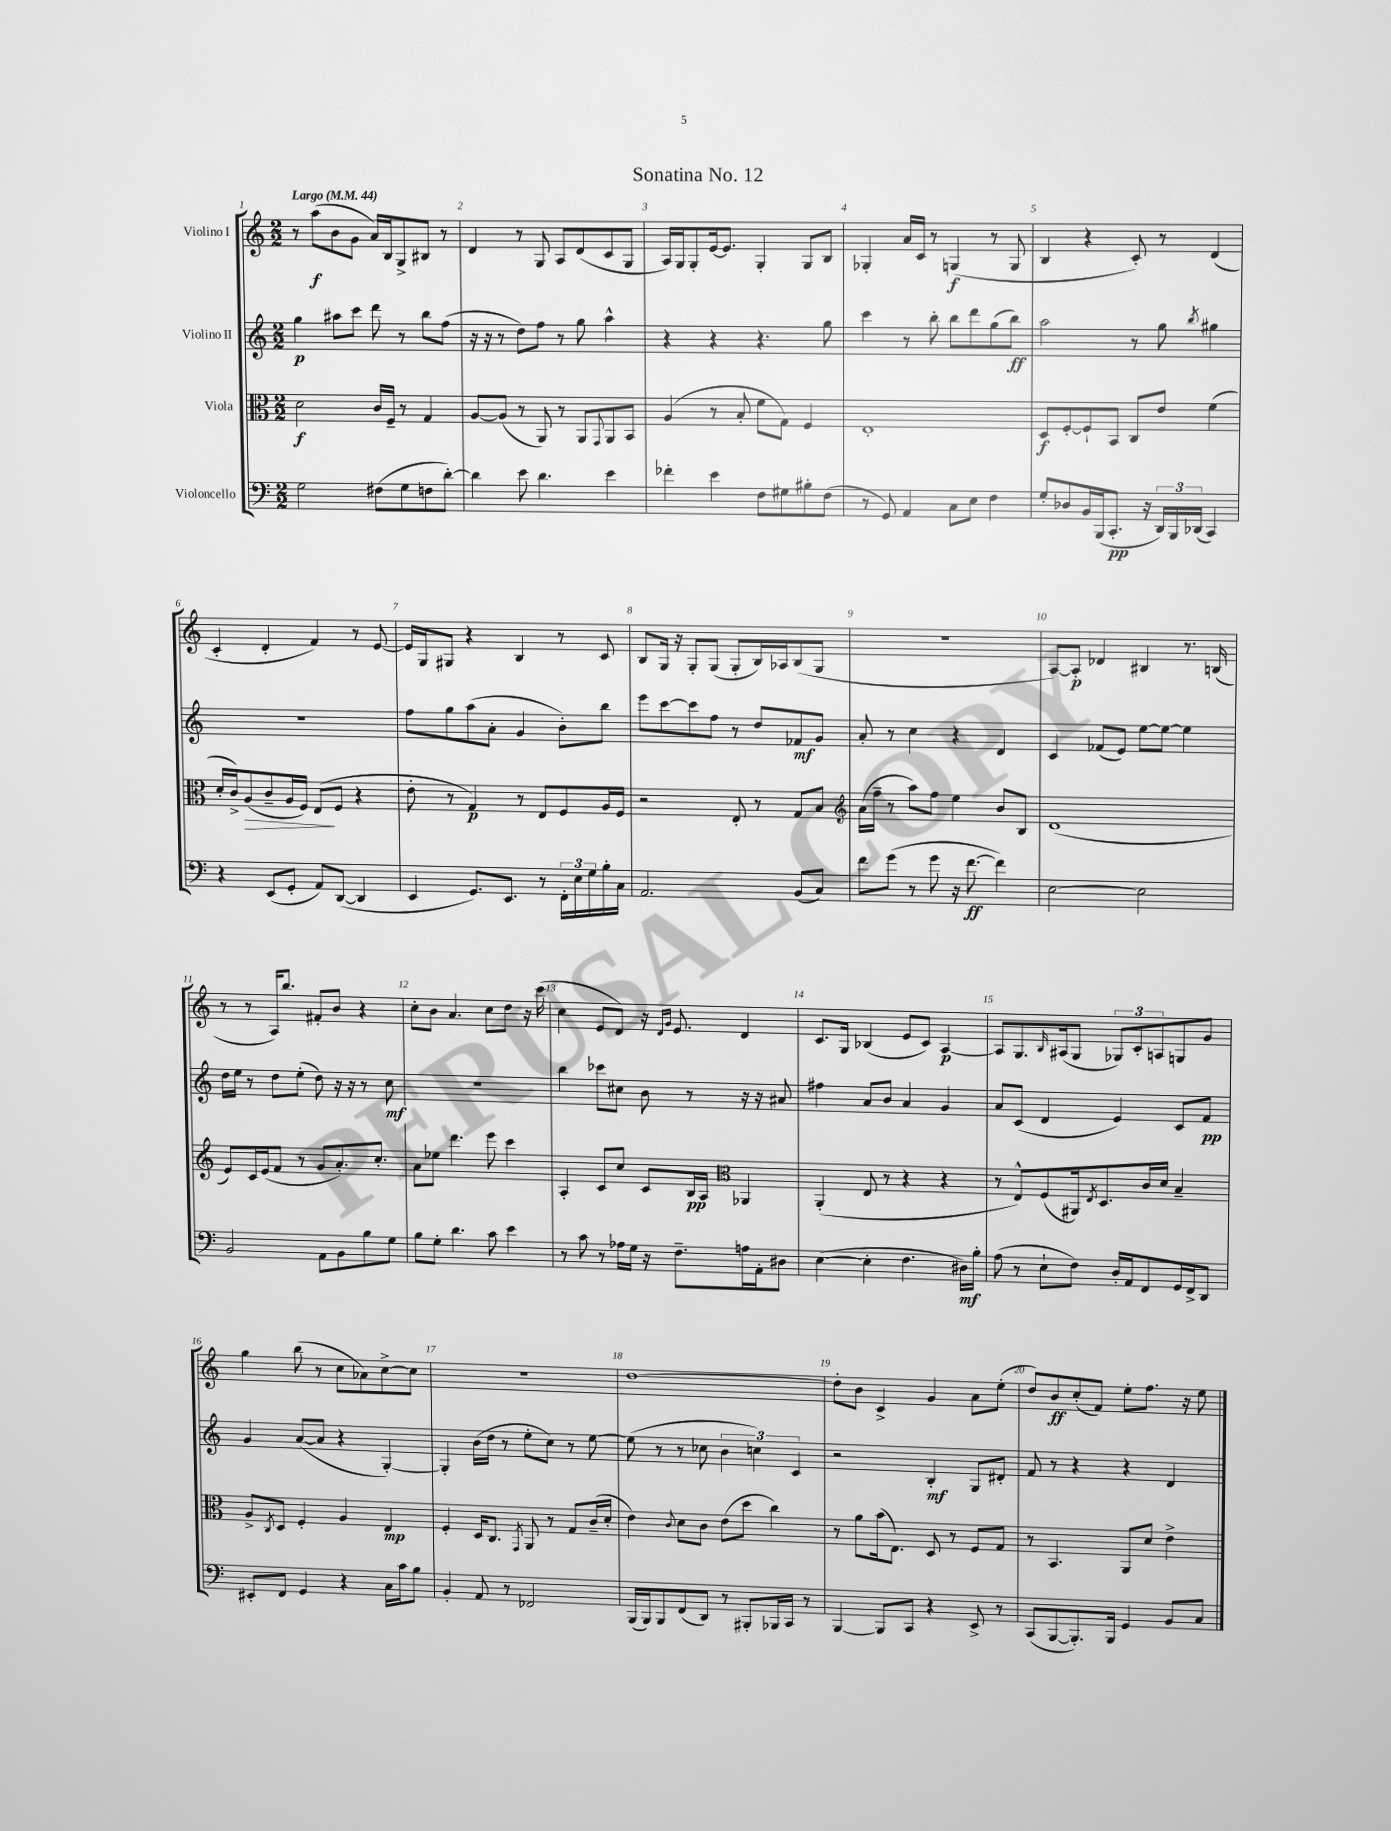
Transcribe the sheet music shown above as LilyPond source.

\header { title = "Sonatina No. 12" }
<<
\new StaffGroup <<
\new Staff = "s0" \with { instrumentName = "Violino I" } {
    \clef treble \key c \major \numericTimeSignature \time 2/2 \tempo "Largo" 4 = 44
    r8 a''8\f( b'8 g'8 a'16) b16 g8-> bis8 r8 |
    d'4 r8 g8 a8 d'8( c'8 g8 |
    a16) g16 g8-. e'16~ e'8. g4-. g8 b8 |
    ges4-. a'16 c'16 r8 g4\f( r8 g8 |
    b4 r4 c'8-.) r8 d'4( |
    c'4-. d'4-. f'4) r8 e'8~ |
    e'16 g16 gis8 r4 b4 r8 c'8 |
    b8 g16 r16 g8-. g8( g8-. b16) aes16 b8( g8 |
    R1 |
    a8~) a8-.\p des'4 bis4 r8. b16( |
    r8 r8 a16) b''8. fis'8-. b'8 r4 |
    c''8-. b'8 a'4. c''8 d''8 r16 c'''16( |
    c''4 e'8 d'8) r16 \grace { d'16 g'16 } e'8. d'4 |
    c'8. g16 bes4( e'8 c'8) a4~\p |
    a8 g8. \grace { b16 } ais16( g8 \tuplet 3/2 { ges8) c'8-. a8 } g8 g'8 |
    g''4 b''8( r8 c''8 aes'8) c''8~-> c''8 |
    R1 |
    d''1~ |
    d''8-. b'8 c'4-> g'4 a'8 e''8-.( |
    d''8) b'8\ff c''8-.( f'8) e''8-. f''8. r16 e''8 \bar "|." |
}
\new Staff = "s1" \with { instrumentName = "Violino II" } {
    \clef treble \key c \major \numericTimeSignature \time 2/2
    g''4\p ais''8 c'''8 d'''8 r8 b''8 f''8( |
    r16 r16 r8 d''8) f''8 r8 g''8 a''4-^ |
    r4 r4 r4. g''8 |
    c'''4 r8 b''8-. b''8 d'''8 g''8( b''8\ff) |
    a''2 r8 g''8 \acciaccatura { b''8 } gis''4 |
    R1 |
    f''8 g''8 a''8( a'8-. g'4 b'8-.) b''8 |
    e'''8 c'''8~ c'''8 f''8 r8 d''8 fes'8\mf g'8 |
    a'8-. r8 c''4 r4 d'4 |
    c'4 fes'8( e'8) e''8~ e''8~ e''4 |
    d''16 e''16 r8 d''8 e''8-.( d''8) r16 r16 r8 c''8\mf |
    R1 |
    b''4 ces'''8 cis''8 b'8 r8 r16 r16 ais'8 |
    fis''4 a'8 b'8 a'4 g'4 |
    a'8 c'8( d'4 e'4) c'8 f'8\pp |
    g'4 a'8~( a'8 r4 g4~-.) |
    g4-. b'16( d''16 r8 e''8-. c''8) r8 e''8~ |
    e''8( r8 r8 ces''8 \tuplet 3/2 { b'4 c''4) c'4 } |
    r2 b4-.\mf g8 dis'8-. |
    f'8 r8 r4 r4 d'4 \bar "|." |
}
\new Staff = "s2" \with { instrumentName = "Viola" } {
    \clef alto \key c \major \numericTimeSignature \time 2/2
    d'2\f c'16 f16-- r8 g4 |
    a8~ a8( r8 a,8) r8 a,8 \appoggiatura { g,8 } a,8 b,8 |
    a4( r8 b8-. f'8 g8) f4 |
    e1-. |
    d8\f f8~-. f8-! b,8 c8 e'8 f'4( |
    d'16-. c'16->) a8\>( c'8-- a16 f16) e8\!( f8 r4 |
    e'8-. r8 g4\p) r8 e8 f8 a16 f16 |
    r2 e8-. r8 g8 b8 |
    \clef treble a'16( f''16-- r8 a''8) f''8 e''4 b'8 b8 |
    d'1( |
    e'8) c'16 e'16( f'8 r8 g'8 a'8.-.) c''8.-. |
    a'8 ees''8 d'''4. e'''8 c'''4 |
    a4-. c'8 c''8 c'8 b16\pp a16 \clef alto aes,4 |
    a,4-.( e8 r8 r4 r4 |
    r8 e8-^) f8( ais,16) \acciaccatura { e8 } d8. c'16 d'16 b4-- |
    a8-> \acciaccatura { c8 } d8 f4-. a4 e4\mp |
    f4-. d16 c8. \acciaccatura { g,8 } a,8 r8 g8 c'16--( d'16-. |
    e'4) \appoggiatura { c'8 } d'8 c'8 e'8( d''8 c''4) |
    r8 a'8 b'16( e8.) d8 r8 f8 g8 |
    r8 b,4. a,8 d'8 e'4-> \bar "|." |
}
\new Staff = "s3" \with { instrumentName = "Violoncello" } {
    \clef bass \key c \major \numericTimeSignature \time 2/2
    g2 fis8( g8 f8 d'8~-.) |
    d'4 e'8 d'4. e'4 |
    fes'4-. e'4 f8 gis8 bis8-. f8( |
    r8 g,8) a,4 c8 e8 f4 |
    g8-. des8 b,16 b,,16( c,8.-.\pp r16 \tuplet 3/2 { d,16) b,,16 des,16( } c,4) |
    r4 e,8( g,8-. a,8) d,8~( d,4 |
    e,4 g,8.) e,8. r8 \tuplet 3/2 { f,16-. e16 g16 } b16-. c16 |
    a,2. b,8( c8) |
    f'8 g'8( r8 g'8 r16 f'8.~\ff f'4) |
    e2~ e2 |
    b,2 a,8 b,8 b8 g8 |
    b8 g8-. d'4. c'8 e'4 |
    r8 c'8 r8 aes16 g16 r16 f8.-- a16 a,16-. dis8 |
    e4~( e4-. f4. dis16\mf) b16-. |
    a8( r8 e8-! f8) d16-. a,16 f,8 g,16 f,16-> d,8 |
    eis,8-. f,8 g,4 r4 c16 c'16 b8 |
    b,4-. a,8 r8 fes,2 |
    b,,16( b,,16) b,,8 f,8( d,8) r8 bis,,8-. bes,,16 c,16 r8 |
    b,,4~ b,,8 c,8 r4 e,8-> r8 |
    c,8( b,,8~ b,,8.-.) b,,16 g,4 b,8 c8 \bar "|." |
}
>>
>>
\layout { \context { \Score \override BarNumber.break-visibility = ##(#f #t #t) barNumberVisibility = #all-bar-numbers-visible } }
